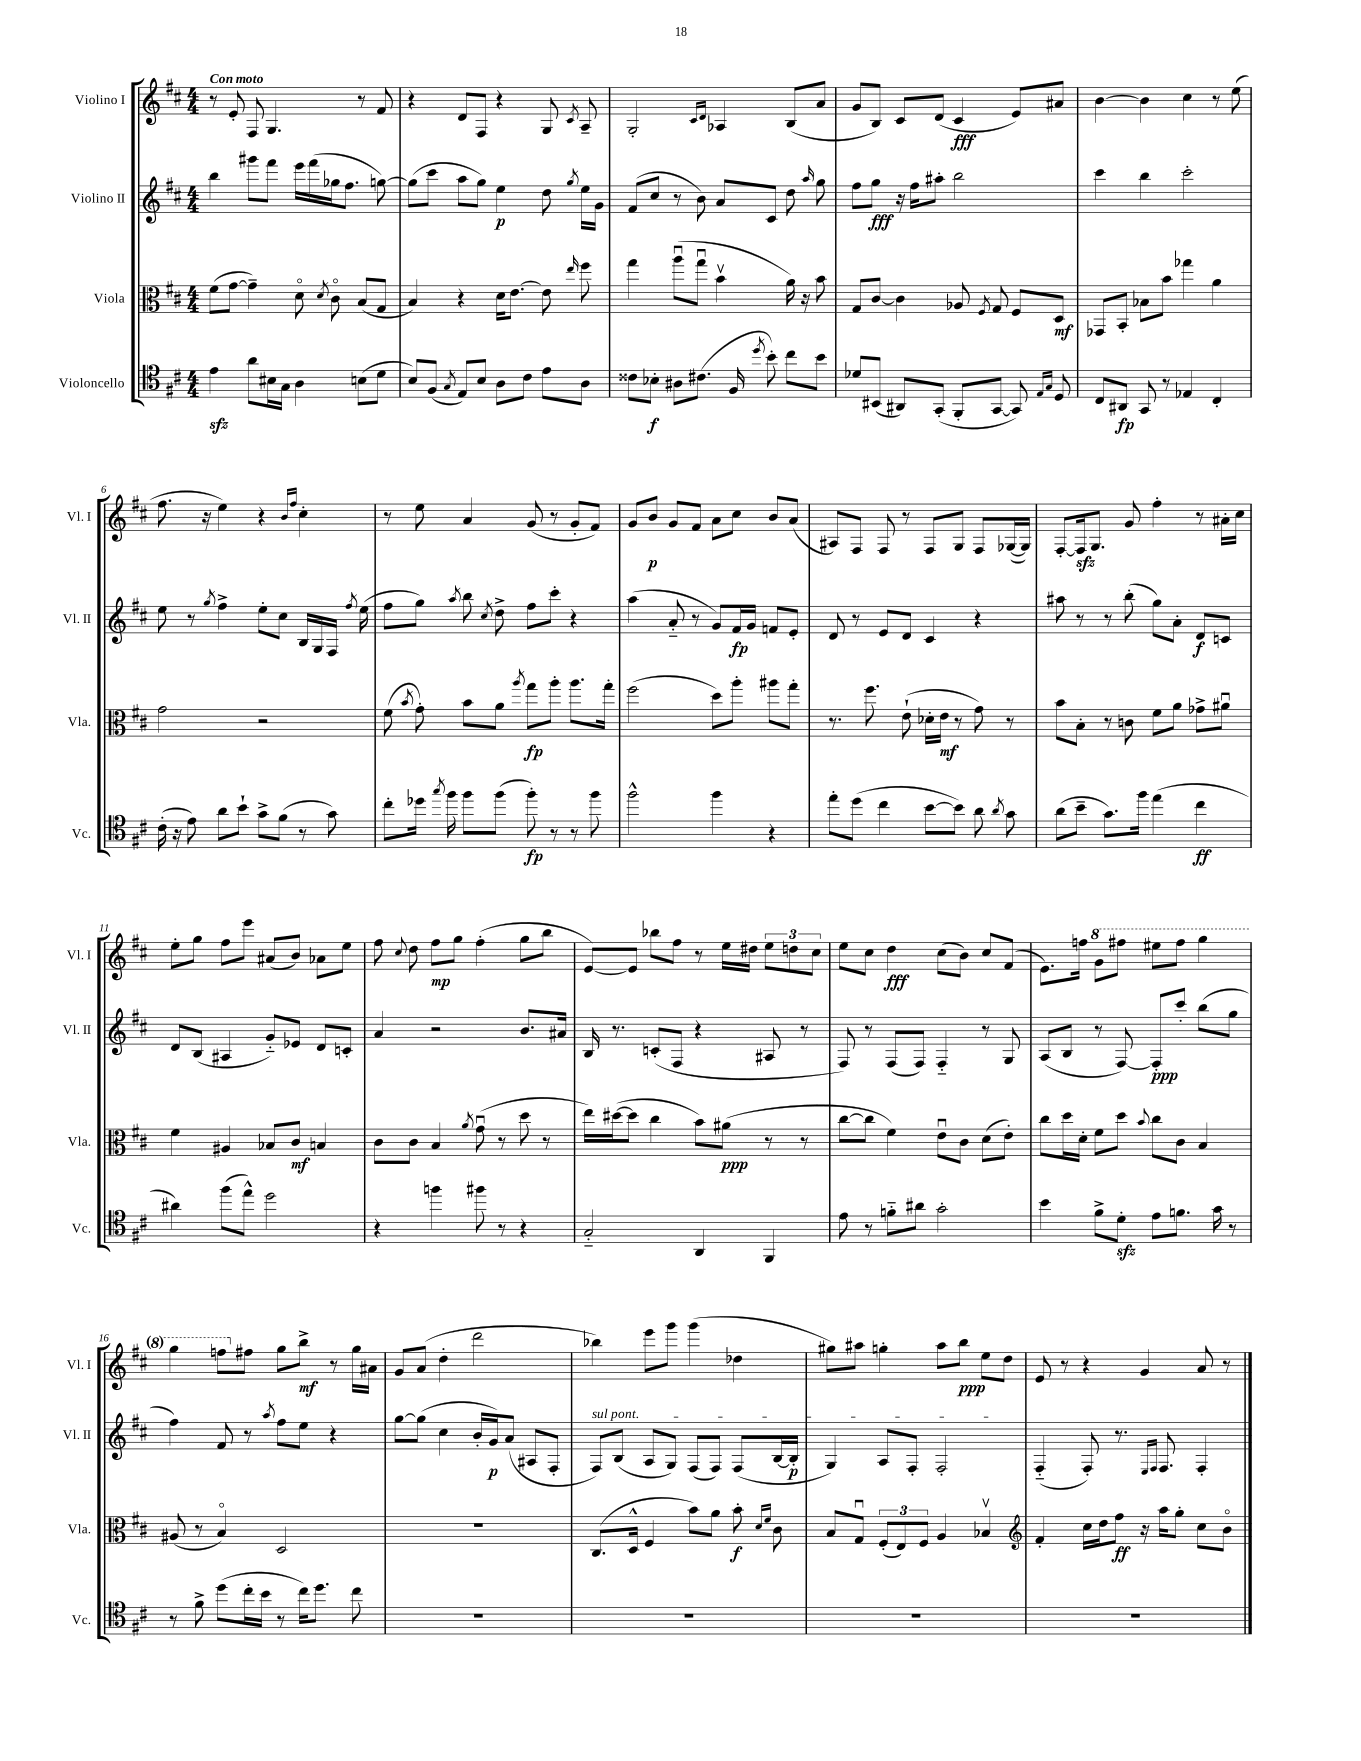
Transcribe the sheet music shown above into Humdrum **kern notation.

**kern	**kern	**kern	**kern
*staff4	*staff3	*staff2	*staff1
*clefC4	*clefC3	*clefG2	*clefG2
*k[f#c#]	*k[f#c#]	*k[f#c#]	*k[f#c#]
*M4/4	*M4/4	*M4/4	*M4/4
4e	(8f#	4bb	8r
.	[8g	.	8e'
8a	4g~])	8ggg#	8F#
16B#	.	8fff#	4.G
16G	.	.	.
4A	8do	16eee	.
.	.	(16fff#	.
.	8qd	.	.
.	8c#o	16gg-	.
.	.	8.ff#	.
(8B	(8B	.	8r
8d	8G	[8gg)	8f#
=	=	=	=
8B)	4B)	(8gg]	4r
(8F#	.	8ccc#	.
8qG	.	.	.
8E)	4r	8aa	8d
8B	.	8gg)	8F#
8A	16d	4ee	4r
.	[8.e	.	.
8c#	.	.	.
8e	8e]	8dd	8G
.	16qqee	8qgg	8qc#
8A	8ff#	16ee	8A~
.	.	16g	.
=	=	=	=
8c##	4gg	(8f#	2G'
8B-'	.	8cc#	.
8A#	(8aau	8r	.
(8.c#	8ggu	8b)	.
.	.	.	16qqc#
.	.	.	16qqd
.	4bv	8a	4A-
16F#	.	.	.
8qdd	.	.	.
8b')	.	8c#	.
8cc#	16a)	8dd	(8B
.	16r	.	.
.	.	16qqaa	.
8b	8b	8gg	8a
=	=	=	=
8d-	8G	8ff#	8g
(8BB#	[8c#	8gg	8B)
8AA#)	4c#]	16r	8c#
.	.	16ff#	.
(8GG'	.	8aa#'	(8d
8FF#'	8A-	2bb	4c#
.	8qF#	.	.
[8GG	8G	.	.
8GG])	8F#	.	8e)
16qqE	.	.	.
16qqG	.	.	.
8D	8D	.	8a#
=	=	=	=
8C#	8GG-	4ccc#	[4b
8AA#	8BB'	.	.
8GG	8B-	4bb	4b]
8r	8b	.	.
4E-	4gg-	2ccc#'	4cc#
4C#'	4a	.	8r
.	.	.	(8ee
=	=	=	=
(16c#'	2g	8ee	8.ff#
16r	.	.	.
8e)	.	8r	.
.	.	.	16r
.	.	8qgg	.
8a	.	4ff#^	4ee)
8b`	.	.	.
8g^	2r	8ee'	4r
(8f#	.	8cc#	.
.	.	.	16qqb
.	.	.	16qqff#
8r	.	16B	4cc#'
.	.	16G	.
8g)	.	16F#	.
.	.	8qff#	.
.	.	(16ee	.
=	=	=	=
8cc#'	(8f#	8ff#	8r
.	8qb	.	.
16dd-	8g')	8gg)	8ee
8qgg	.	.	.
16ff#	.	.	.
.	.	8qaa	.
8ff#	8b	8bb	4a
.	.	8qcc#	.
(8ff#	8a	8dd^	.
.	8qaa	.	.
8ff#')	8gg	8ff#	(8g
8r	8aa'	8ccc#'	8r
8r	8.aa	4r	8g'
8ff#	.	.	8f#)
.	16gg'	.	.
=	=	=	=
2ff#^^	(2ff#	(4aa	8g
.	.	.	8b
.	.	8a'~	8g
.	.	8r	8f#
4ff#	8dd)	8g)	8a
.	8aa'	16f#	8cc#
.	.	16g	.
4r	8aa#	8f	8b
.	8gg'	8e'	(8a
=	=	=	=
8ee'	8.r	8d	8A#)
(8dd	.	8r	8F#
.	8.ff#	.	.
4cc#	.	8e	8F#
.	(8e`	8d	8r
[8b	16d-'	4c#	8F#
.	16e	.	.
8b])	8r	.	8G
8a	8g)	4r	8F#
8qa	.	.	.
8g	8r	.	([16G-
.	.	.	16G-])
=	=	=	=
(8a	8b	8aa#	[8F#'
8b~	8B'	8r	16F#]
.	.	.	8.G
8.g)	8r	8r	.
.	8c	(8bb'	8g
16ff#	.	.	.
(4ee	8f#	8gg)	4ff#'
.	8a	8a'	.
4cc#	8g-^	8d	8r
.	8a#u	8c	16a#'
.	.	.	16cc#
=	=	=	=
4a#)	4f#	8d	8ee'
.	.	(8B	8gg
(8ff#	4A#	4A#	8ff#
8ee^^)	.	.	8eee
2dd	8B-	8g'~)	(8a#
.	8c#	8e-	8b)
.	4B	8d	8a-
.	.	8c'	8ee
=	=	=	=
4r	8c#	4a	8ff#
.	.	.	8qqcc#
.	8c#	.	8dd
4ff	4B	2r	8ff#
.	.	.	8gg
.	8qa	.	.
8ff#	(8gu	.	(4ff#'
8r	8r	.	.
4r	8dd	8.b	8gg
.	8r	.	8bb
.	.	16a#	.
=	=	=	=
2G'~	16ee)	16B	[8e)
.	([16dd#	8.r	.
.	8dd#]	.	8e]
.	4cc#	(8c'	8bb-
.	.	8F#	8ff#
4AA	8b)	4r	8r
.	(8a#	.	16ee
.	.	.	16dd#
4FF#	8r	8A#	12ee
.	.	.	12dd
.	8r	8r	.
.	.	.	12cc#
=	=	=	=
8e	[8cc#	8F#)	8ee
8r	8cc#]	8r	8cc#
8f'~	4f#)	(8F#	4dd
8a#	.	8F#)	.
2g'	8eu	4F#'~	(8cc#
.	8c#	.	8b)
.	(8d	8r	8cc#
.	8e')	8G	(8f#
=	=	=	=
4b	8cc#	(8A	8.e)
.	16dd	8B	.
.	16d'	.	16ff
8f#^	8f#	8r	8gg
8d'	8dd	[8F#)	8fff#
.	8qqb	.	.
8e	8cc#	8F#']	8eee#
8.f	8c#	8ccc#'	8fff#
.	4B	(8bb	4ggg
16g	.	.	.
8r	.	8gg	.
=	=	=	=
8r	(8A#	4ff#)	4ggg
8f#^	8r	.	.
(8dd	4Bo)	8f#	8fff
16cc#'	.	8r	8ff#
16b	.	.	.
.	.	8qaa	.
8r	2D	8ff#	8gg
16cc#)	.	8ee	8bb^
8.dd	.	.	.
.	.	4r	8r
8cc#	.	.	16gg
.	.	.	16a#
=	=	=	=
1r	1r	[8gg	8g
.	.	(8gg]	(8a
.	.	4cc#	4dd'
.	.	16b'	2ddd
.	.	16g)	.
.	.	(8a	.
.	.	8A#	.
.	.	8F#'	.
=	=	=	=
1r	(8.C#	8F#)	4bb-)
.	.	(8B	.
.	16D^^	.	.
.	4F#	8A	8eee
.	.	8G)	8ggg
.	8b)	(8F#	(4ggg
.	8a	8F#)	.
.	8b'	(8F#	4dd-
.	16qqd	.	.
.	16qqf#	.	.
.	8c#	[16B	.
.	.	16B']	.
=	=	=	=
1r	8B	4G)	8gg#)
.	8Gu	.	8aa#
.	(12F#'	8A	4gg'
.	12E)	.	.
.	.	8F#'	.
.	12F#	.	.
.	4A	2F#'	8aa#
.	.	.	8bb
.	4B-v	.	8ee
.	.	.	8dd
=	=	=	=
*	*clefG2	*	*
1r	4f#'	(4F#'~	8e
.	.	.	8r
.	16cc#	8F#')	4r
.	16dd	.	.
.	8ff#	8.r	.
.	16r	.	4g
.	.	16qqE	.
.	.	16qqF#	.
.	16aa	8.F#	.
.	8gg'	.	.
.	8cc#	4F#'	8a
.	8bo	.	8r
==	==	==	==
*-	*-	*-	*-
